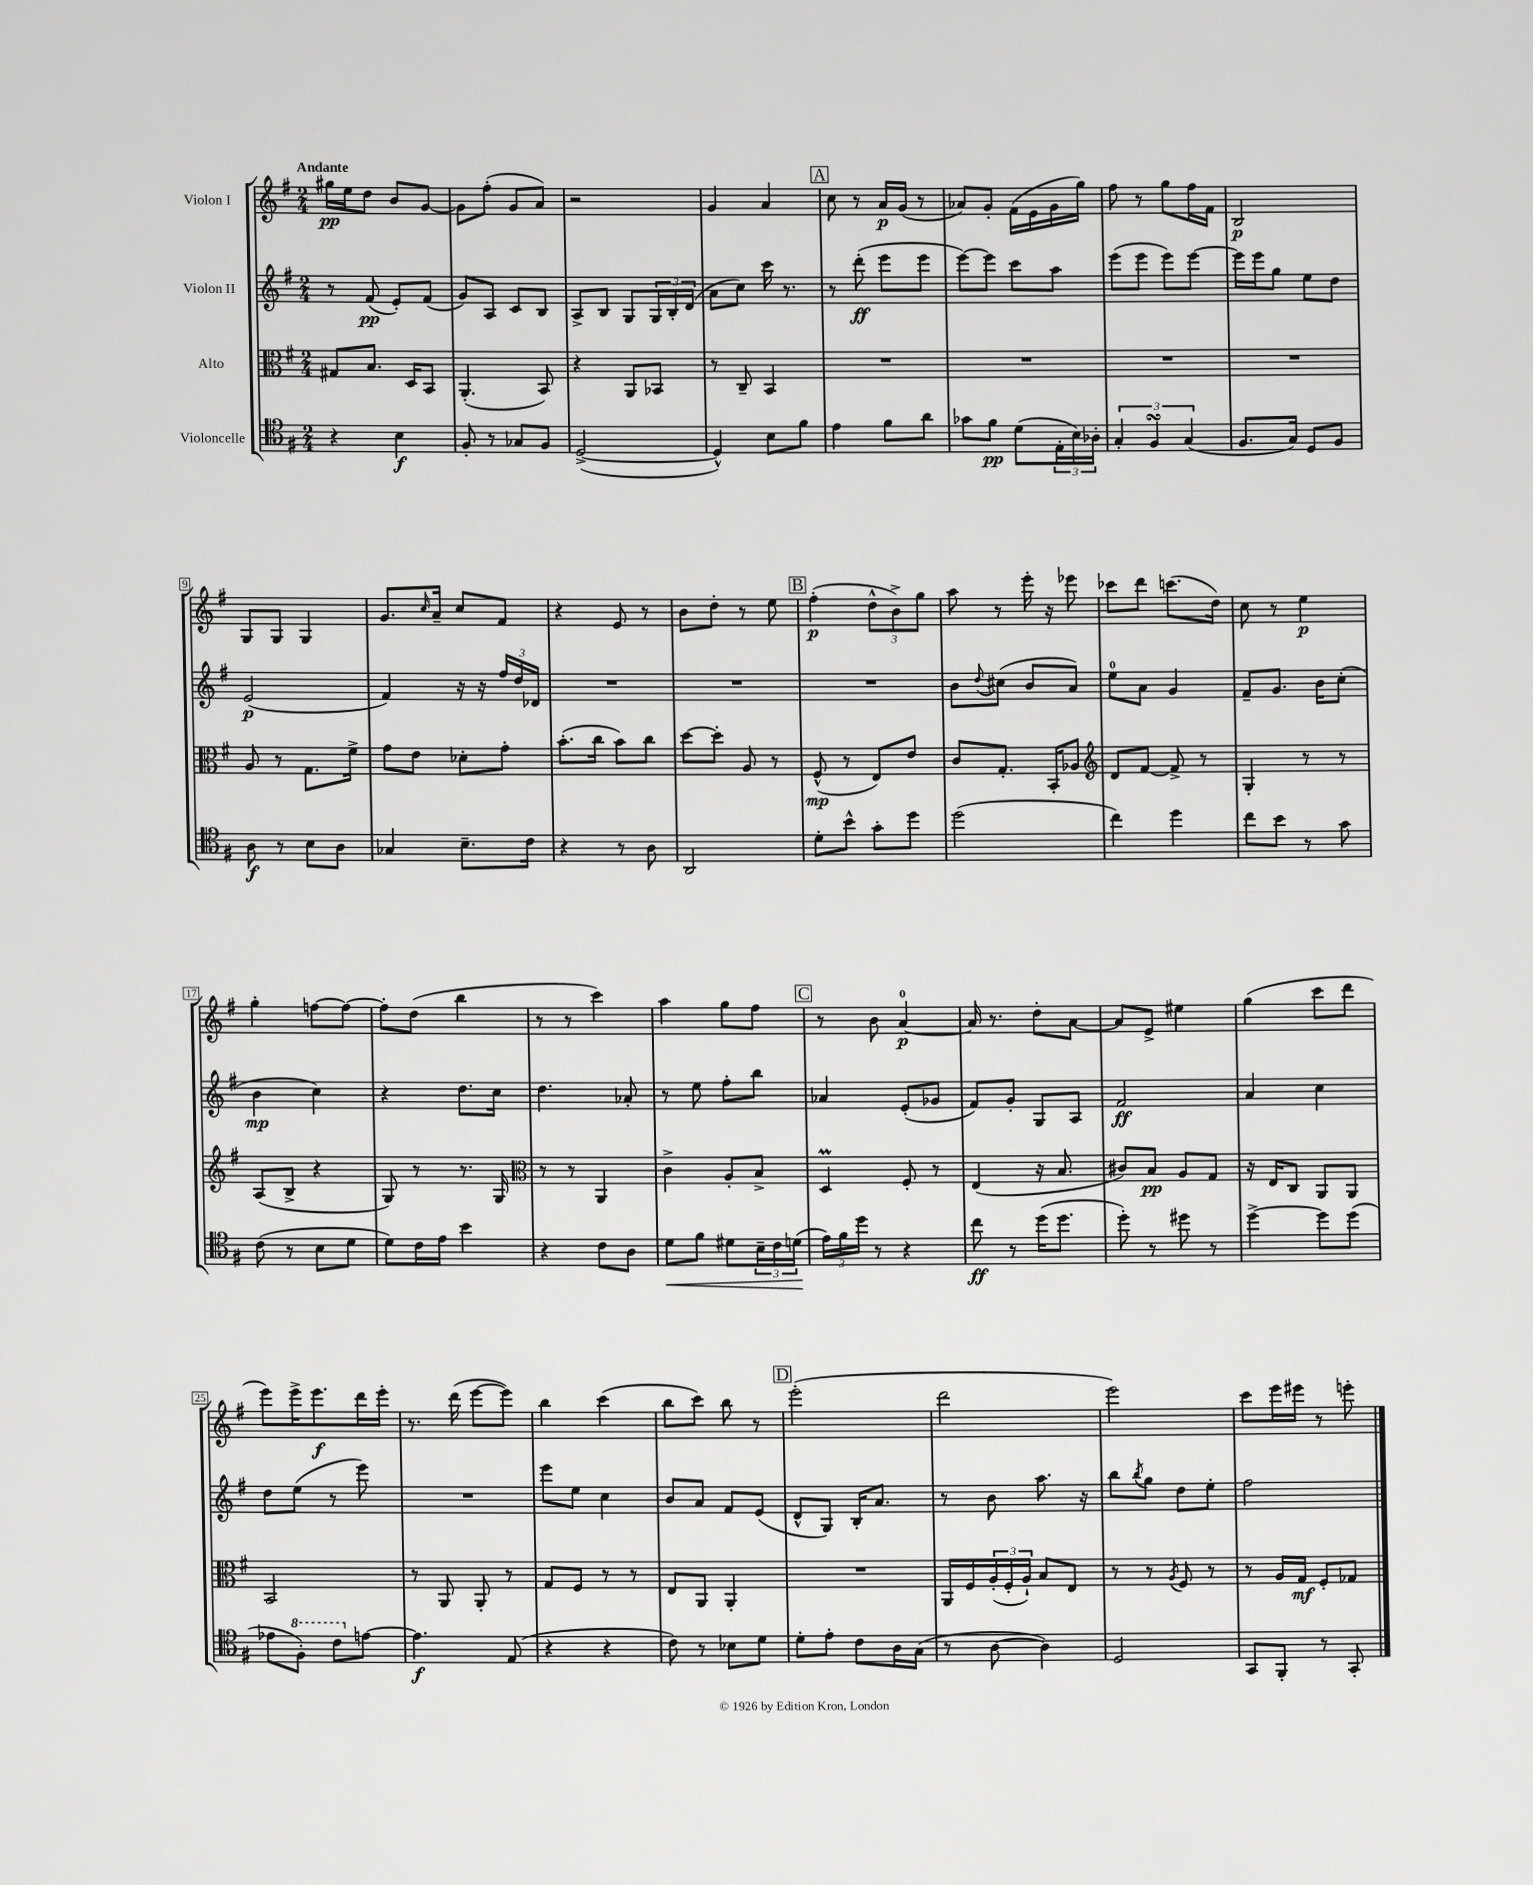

**kern	**kern	**kern	**kern
*staff4	*staff3	*staff2	*staff1
*clefC4	*clefC3	*clefG2	*clefG2
*k[f#]	*k[f#]	*k[f#]	*k[f#]
*M2/4	*M2/4	*M2/4	*M2/4
4r	8G#/L	8r	16gg#\LL
.	.	.	16ee\J
.	8.B/J	(8f#/	8dd\J
4B\	.	8e'/L)	8b/L
.	16D/LK	.	.
.	8BB/J	(8f#/J	[8g/J
=	=	=	=
8F#'/	(4.AA'/	8g/L)	8g\]L
8r	.	8A/J	(8ff#'\J
8G-/L	.	8c/L	8g/L
8F#/J	8BB/)	8B/J	8a/J)
=	=	=	=
([2D^/	4r	8A^/L	2r
.	.	8B/J	.
.	8AA/L	8G/L	.
.	8BB-/J	24G/L	.
.	.	24B'/	.
.	.	(24d/JJ	.
=	=	=	=
4D^^/])	8r	8a\L	4g/
.	8C~/	8cc\J)	.
8B\L	4BB/	16ccc\	4a/
.	.	8.r	.
8f#\J	.	.	.
=	=	=	=
4e\	2r	8r	8cc\
.	.	(8ddd'\	8r
8f#\L	.	8eee\L	16a/LL
.	.	.	(16g/JJ
8a\J	.	8eee\J	8r
=	=	=	=
8g-\L	2r	[8eee\L)	8a-/L)
8f#\J	.	8eee\]J	8g'/J
(8d\L	.	8ccc\L	(16f#\LL
.	.	.	16e\
24E'\L	.	8aa\J	16g\
24B\)	.	.	.
.	.	.	16gg\JJ)
24A-'\JJ	.	.	.
=	=	=	=
6G'/	2r	(8eee\L	8ff#\
.	.	8eee\J	8r
6F#/	.	.	.
.	.	8eee\L)	8gg\L
(6G/	.	.	.
.	.	[8eee\J	16ff#\L
.	.	.	16f#\JJ
=	=	=	=
8.F#/L	2r	16eee\]LL	2B/
.	.	16eee\J	.
.	.	8gg\J	.
16G/Jk)	.	.	.
8D/L	.	8ee\L	.
8F#/J	.	8dd\J	.
=	=	=	=
8A\	8A/	(2e/	8G/L
8r	8r	.	8G/J
8B\L	8.G\L	.	4G/
8A\J	.	.	.
.	16f#^\Jk	.	.
=	=	=	=
4G-/	8g\L	4f#/)	8.g/L
.	8e\J	.	.
.	.	.	16qqcc/
.	.	.	16a~/Jk
8.B~\L	8d-'\L	16r	8cc/L
.	.	16r	.
.	8g'\J	24ff#/LL	8f#/J
.	.	24dd/	.
16c\Jk	.	.	.
.	.	24d-/JJ	.
=	=	=	=
4r	(8.b'\L	2r	4r
.	16cc\Jk	.	.
8r	8b\L)	.	8e/
8A\	8cc\J	.	8r
=	=	=	=
2AA/	[8dd\L	2r	8b\L
.	8dd'\]J	.	8dd'\J
.	8A/	.	8r
.	8r	.	8ee\
=	=	=	=
8d'\L	(8F#^^/	2r	(4ff#'\
8b^^\J	8r	.	.
8g'\L	8E/L)	.	12dd^^\L
.	.	.	12b^\)
8dd\J	8e/J	.	.
.	.	.	12gg\J
=	=	=	=
(2dd\	8c/L	8b\L	8aa\
.	.	8qqdd/	.
.	8.G'/J	(8cc#\J	8r
.	.	8b/L	16eee'\
.	16BB'/LK	.	16r
.	8A-/J	8a/J)	8eee-\
=	=	=	=
*	*clefG2	*	*
4cc\)	8d/L	8ee\L	8ccc-\L
.	[8f#/J	8a\J	8ddd\J
4dd\	8f#^/]	4g/	(8.ccc\L
.	8r	.	.
.	.	.	16dd\Jk)
=	=	=	=
8cc\L	4G'/	8f#~/L	8cc\
8b\J	.	8.g/J	8r
8r	8r	.	4ee\
.	.	16b\LK	.
8g\	8r	(8cc'\J	.
=	=	=	=
(8c\	(8A/L	4b\	4gg'\
8r	8B^/J	.	.
8B\L	4r	4cc\)	[8ff\L
8d\J	.	.	8ff\_J
=	=	=	=
8d\L)	8G/)	4r	8ff'\]L
16c\L	8r	.	(8dd\J
16e\JJ	.	.	.
4b\	8.r	8.dd\L	4bb\
.	16G/	16cc\Jk	.
=	=	=	=
*	*clefC3	*	*
4r	8r	4.dd\	8r
.	8r	.	8r
8c\L	4AA/	.	4ccc\)
8A\J	.	8a-'/	.
=	=	=	=
8d\L	4c^\	8r	4aa\
8f#\J	.	8ee\	.
8d#\L	8A'/L	8ff#'\L	8gg\L
24B~\L	8B^/J	8bb\J	8ff#\J
24c\	.	.	.
(24d\JJ	.	.	.
=	=	=	=
24e\LL)	4D/	4a-/	8r
24f#\	.	.	.
24dd\JJ	.	.	.
8r	.	.	8b\
4r	8F#'/	(8e'/L	[4a/
.	8r	8g-/J	.
=	=	=	=
8cc\	(4E/	8f#/L)	16a/]
.	.	.	8.r
8r	.	8g'/J	.
(16dd\LK	16r	8G/L	8dd'\L
8.dd\J	8.B/	.	.
.	.	8A/J	[8a\J
=	=	=	=
8dd'\)	8c#/L)	2f#/	8a/]L
8r	8B/J	.	8e^/J
8dd#\	8A/L	.	4ee#\
8r	8G/J	.	.
=	=	=	=
[4dd^\	16r	4a/	(4gg\
.	16E/LK	.	.
.	8C/J	.	.
8dd\]L	8AA/L	4cc\	8ccc\L
(8dd\J	8AA/J	.	8ddd\J
=	=	=	=
8e-\L	2BB/	8dd\L	8eee\L)
8f#'\J)	.	(8ee\J	16eee^\K
.	.	.	8.eee\
8cc\L	.	8r	.
[8e\J	.	8eee\)	16ddd\L
.	.	.	16eee'\JJ
=	=	=	=
4.e\]	8r	2r	8.r
.	8AA/	.	.
.	.	.	(16ddd\
.	8AA'/	.	[8eee\L
(8E/	8r	.	8eee\]J)
=	=	=	=
4r	8G/L	8eee\L	4bb\
.	8F#/J	8ee\J	.
4r	8r	4cc\	(4ccc\
.	8r	.	.
=	=	=	=
8c\)	8E/L	8b/L	8bb\L
8r	8AA/J	8a/J	8ccc\J)
8B-\L	4AA'/	8f#/L	8bb\
8d\J	.	(8e/J	8r
=	=	=	=
8d'\L	2r	8d^^/L	(2eee'\
8e'\J	.	8G/J)	.
8c\L	.	16B'/LK	.
.	.	8.a/J	.
16A\L	.	.	.
(16G\JJ	.	.	.
=	=	=	=
8r	16AA/LL	8r	2ddd\
.	16F#/	.	.
[8A\	(24A'/	8b\	.
.	24F#'/	.	.
.	24A`/JJ)	.	.
4A\])	8B/L	8.aa\	.
.	8E/J	.	.
.	.	16r	.
=	=	=	=
2D/	8r	8bb\L	2eee\)
.	.	8qbb/	.
.	8r	8gg\J	.
.	8qA/	.	.
.	8F#/	8dd\L	.
.	8r	8ee'\J	.
=	=	=	=
8GG/L	8r	2ff#\	8ccc\L
8FF#'/J	16A/LL	.	16eee\L
.	16G/JJ	.	16eee#\JJ
8r	8F#'/L	.	8r
8GG'/	8G-/J	.	8eee'\
==	==	==	==
*-	*-	*-	*-
